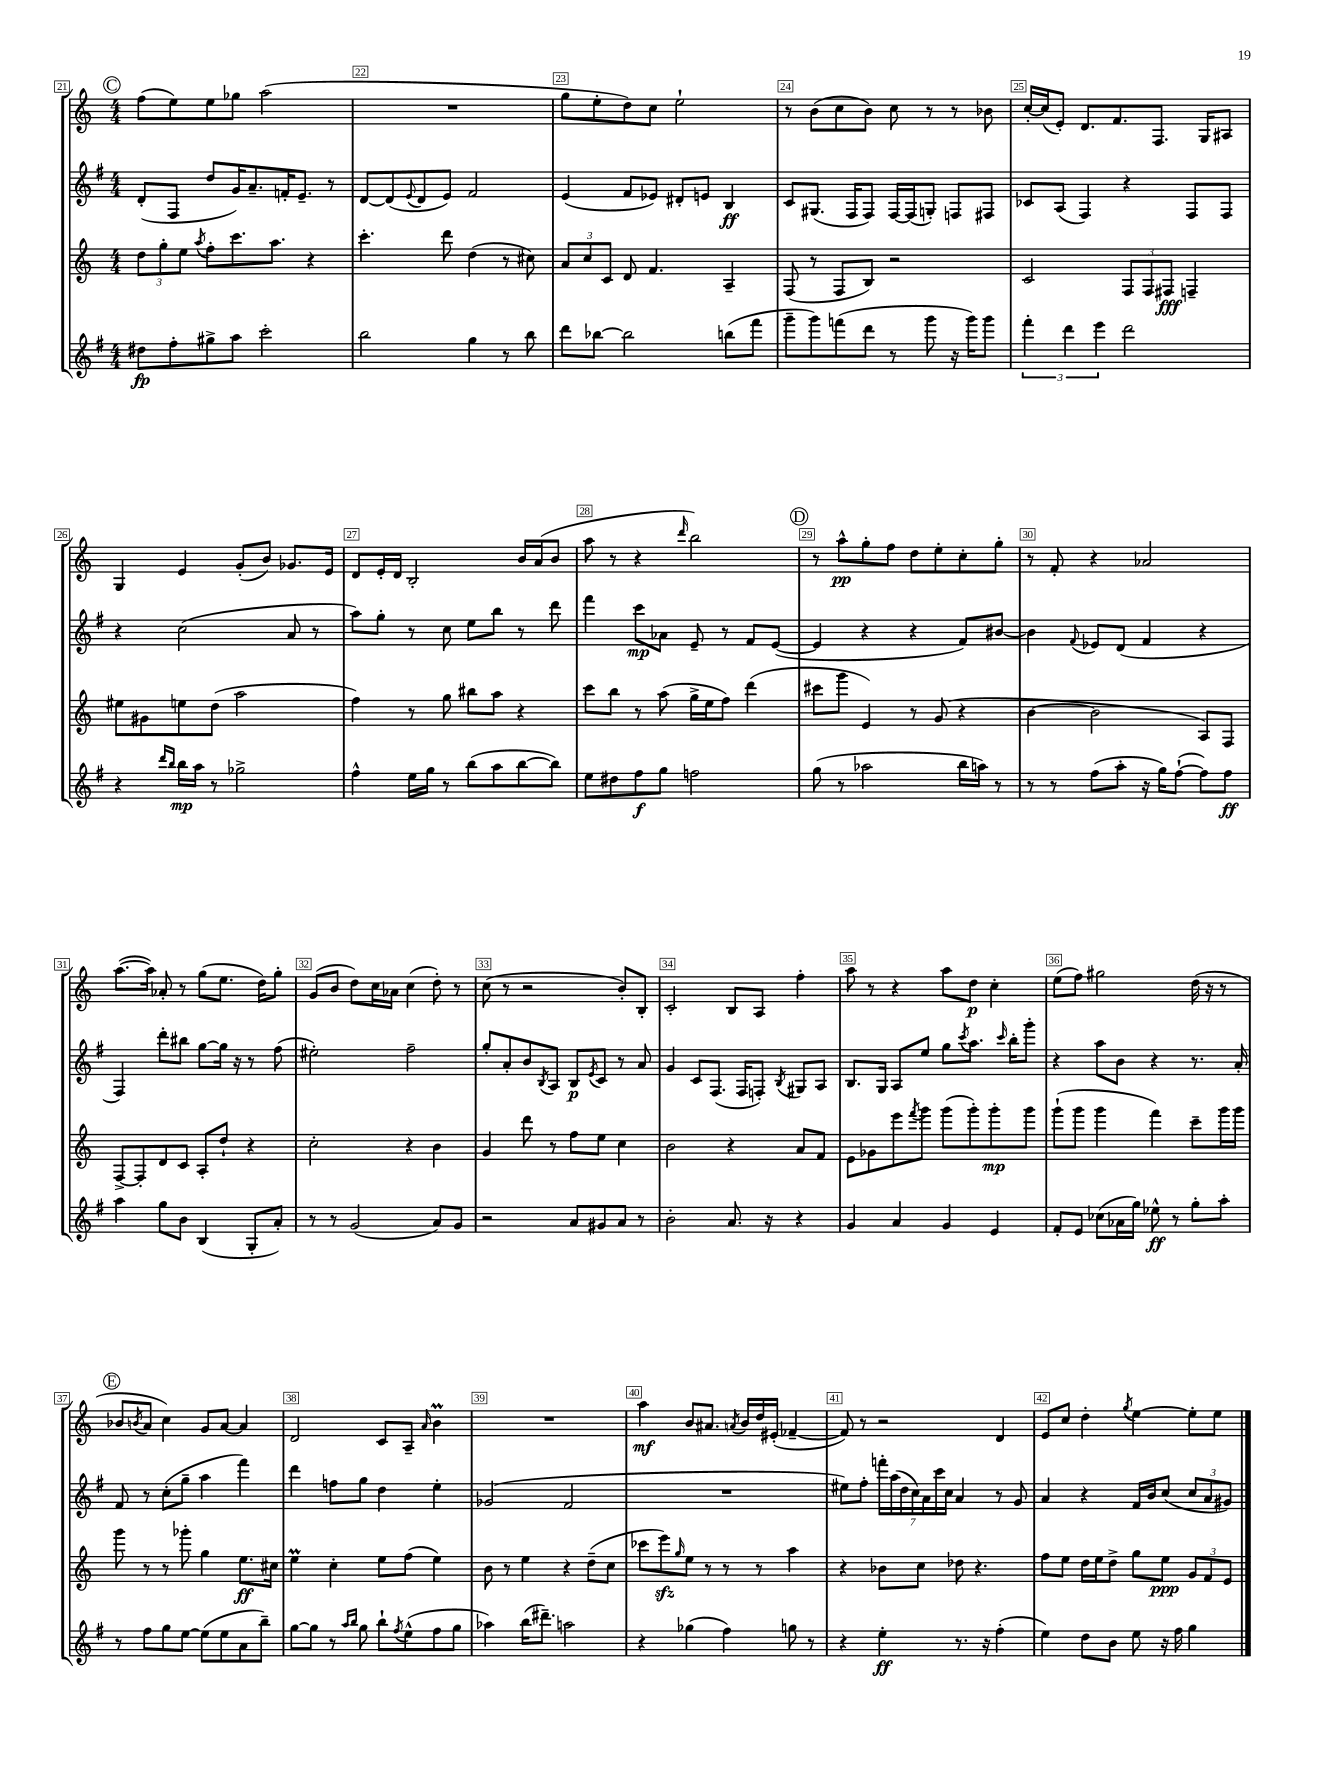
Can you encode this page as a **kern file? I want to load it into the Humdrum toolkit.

**kern	**kern	**kern	**kern
*staff4	*staff3	*staff2	*staff1
*clefG2	*clefG2	*clefG2	*clefG2
*k[f#]	*k[]	*k[f#]	*k[]
*M4/4	*M4/4	*M4/4	*M4/4
8dd#	12dd	(8d'	(8ff
.	12gg'	.	.
8ff#'	.	8F#	8ee)
.	12ee	.	.
.	8qaa	.	.
8gg#^	8ff'	8dd	8ee
8aa	8.ccc	16g)	8gg-
.	.	8.a~	.
2ccc'	.	.	(2aa
.	8.aa	.	.
.	.	16f'	.
.	.	8.e~	.
.	4r	.	.
.	.	8r	.
=	=	=	=
2bb	4.ccc'	[8d	1r
.	.	(8d]	.
.	.	8qqe	.
.	.	8d	.
.	8ddd	8e)	.
4gg	(4dd	2f#	.
8r	8r	.	.
8bb	8cc#)	.	.
=	=	=	=
8ddd	12a	(4e	8gg
.	12cc	.	.
[8bb-	.	.	8ee'
.	12c	.	.
2bb-]	8d	8f#	8dd)
.	4.f	8e-)	8cc
.	.	8d#'	2ee`
.	.	8e	.
(8bb	4A~	4B	.
8fff#	.	.	.
=	=	=	=
8ggg~	(8F	8c	8r
8ggg)	8r	(8.G#	(8b
(8fff	8F	.	8cc
.	.	16F#	.
8ddd	8B)	8F#)	8b)
8r	2r	[16F#	8cc
.	.	(16F#]	.
8ggg	.	8G')	8r
16r	.	8F	8r
16ggg)	.	.	.
8ggg	.	8F#	8b-
=	=	=	=
6fff#'	2c	8c-	[16cc'
.	.	.	(16cc]
.	.	(8A	8e')
6ddd	.	.	.
.	.	4F#)	8.d
6eee	.	.	.
.	.	.	8.f
2ddd	12F	4r	.
.	12F	.	.
.	.	.	8.F
.	12F#	.	.
.	4F~	8F#	.
.	.	.	16G
.	.	8F#	8A#
=	=	=	=
4r	8ee#	4r	4G
.	8g#	.	.
16qqddd	.	.	.
16qqbb	.	.	.
16bb	8ee	(2cc	4e
16aa	.	.	.
8r	(8dd	.	.
2gg-^	2aa	.	(8g'
.	.	.	8b)
.	.	8a	8.g-
.	.	8r	.
.	.	.	16e
=	=	=	=
4ff#^^	4ff)	8aa)	8d
.	.	8gg'	16e'
.	.	.	16d
16ee	8r	8r	2B'
16gg	.	.	.
8r	8gg	8cc	.
(8bb	8bb#	8ee	.
8aa	8aa	8bb	.
[8bb	4r	8r	16b
.	.	.	(16a
8bb])	.	8ddd	8b
=	=	=	=
8ee	8ccc	4fff#	8aa
8dd#	8bb	.	8r
8ff#	8r	8ccc	4r
8gg	(8aa	8a-	.
.	.	.	16qqddd
2ff	16gg^	8e~	2bb)
.	16ee	.	.
.	8ff)	8r	.
.	(4ddd	8f#	.
.	.	([8e	.
=	=	=	=
(8gg	8ccc#	4e]	8r
8r	8ggg	.	8aa^^
2aa-	4e)	4r	8gg'
.	.	.	8ff
.	8r	4r	8dd
.	(8g	.	8ee'
16bb	4r	8f#)	8cc'
16aa)	.	.	.
8r	.	[8b#	8gg'
=	=	=	=
8r	[4b	4b#]	8r
8r	.	.	8f'
.	.	8qqf#	.
(8ff#	2b]	8e-	4r
8aa'	.	(8d	.
16r	.	4f#	2a-
16gg)	.	.	.
([8ff#`	.	.	.
8ff#])	8A)	4r	.
8ff#	8F	.	.
=	=	=	=
4aa	[8F^	4F#)	([8.aa
.	8F']	.	.
.	.	.	16aa])
8gg	8d	8ddd'	8a-'
8b	8c	8bb#	8r
(4B	8A'	[8gg	(8gg
.	8dd`	16gg]	8.ee
.	.	16r	.
8G'	4r	8r	.
.	.	.	16dd)
8a')	.	(8ff#	8gg'
=	=	=	=
8r	2cc'	2ee#')	(8g
8r	.	.	8b
(2g	.	.	8dd)
.	.	.	16cc
.	.	.	16a-
.	4r	2ff#~	(4cc
8a)	4b	.	8dd')
8g	.	.	8r
=	=	=	=
2r	4g	8gg'	(8cc
.	.	8a'	8r
.	8ddd	8b	2r
.	.	8qB	.
.	8r	8A	.
8a	8ff	8B	.
.	.	8qe	.
8g#	8ee	8c	.
8a	4cc	8r	8b')
8r	.	8a	8B'
=	=	=	=
2b'	2b	4g	2c'
.	.	8c	.
.	.	(8.F#	.
8.a	4r	.	8B
.	.	16F#	.
.	.	8F')	8A
16r	.	.	.
.	.	8qB	.
4r	8a	8G#	4ff'
.	8f	8A	.
=	=	=	=
4g	8e	8.B	8aa
.	8g-	.	8r
.	.	16G	.
4a	8eee	8A	4r
.	8qfff	.	.
.	8ggg	8ee	.
4g	(8ggg	8gg	8aa
.	.	8qccc	.
.	8ggg')	8.aa	8dd
4e	8ggg'	.	4cc'
.	.	16qqccc	.
.	.	16bb'	.
.	8ggg	8ggg'	.
=	=	=	=
8f#'	(8ggg`	4r	(8ee
8e	8ggg	.	8ff)
(8cc-	4ggg	8aa	2gg#
16a-	.	8b	.
16gg)	.	.	.
8ee-^^	4fff)	4r	.
8r	.	.	.
8gg'	8ccc~	8.r	(16dd
.	.	.	16r
8aa'	16ggg	.	8r
.	16ggg	16a'	.
=	=	=	=
8r	8ggg	8f#	8b-
.	.	.	8qb
8ff#	8r	8r	8a
8gg	8r	(8cc'	4cc)
[8ee	8ggg-'	8gg~	.
(8ee]	4gg	4aa	8g
8ee	.	.	[8a
8a	8.ee	4fff#)	4a]
8bb~)	.	.	.
.	16cc#	.	.
=	=	=	=
[8gg	4ee	4ddd	2d
8gg]	.	.	.
8r	4cc'	8ff	.
16qqaa	.	.	.
16qqbb	.	.	.
8gg	.	8gg	.
8bb`	8ee	4dd	8c
8qff#	.	.	.
(8ee^^	(8ff	.	8A~
.	.	.	16qqa
8ff#	4ee)	4ee'	4b
8gg	.	.	.
=	=	=	=
4aa-)	8b	(2g-	1r
.	8r	.	.
(16bb	4ee	.	.
8.ddd#~)	.	.	.
2aa	4r	2f#	.
.	(8dd~	.	.
.	8cc	.	.
=	=	=	=
4r	8ccc-	1r	4aa
.	8eee)	.	.
.	16qqgg	.	.
(4gg-	8ee	.	8b
.	8r	.	8.a#
4ff#)	8r	.	.
.	.	.	8qa
.	.	.	16b
.	8r	.	16dd
.	.	.	(16e#'
8gg	4aa	.	[4f-~
8r	.	.	.
=	=	=	=
4r	4r	8ee#)	8f-])
.	.	8ff#'	8r
4ee'	8b-	28fff'	2r
.	.	(28aa	.
.	.	28dd	.
.	.	28cc)	.
.	8cc	.	.
.	.	28a	.
.	.	28ccc	.
.	.	28cc	.
8.r	8dd-	4a	.
.	4.r	.	.
16r	.	.	.
(4ff#'	.	8r	4d
.	.	8g	.
=	=	=	=
4ee)	8ff	4a	8e
.	8ee	.	8cc
8dd	16dd	4r	4dd'
.	16ee	.	.
8b	8dd^	.	.
.	.	.	8qgg
8ee	8gg	16f#	[4ee
.	.	16b	.
16r	8ee	(8cc	.
16ff#	.	.	.
4gg	12g	12cc	8ee']
.	12f	12a	.
.	.	.	8ee
.	12e	12g#)	.
==	==	==	==
*-	*-	*-	*-
